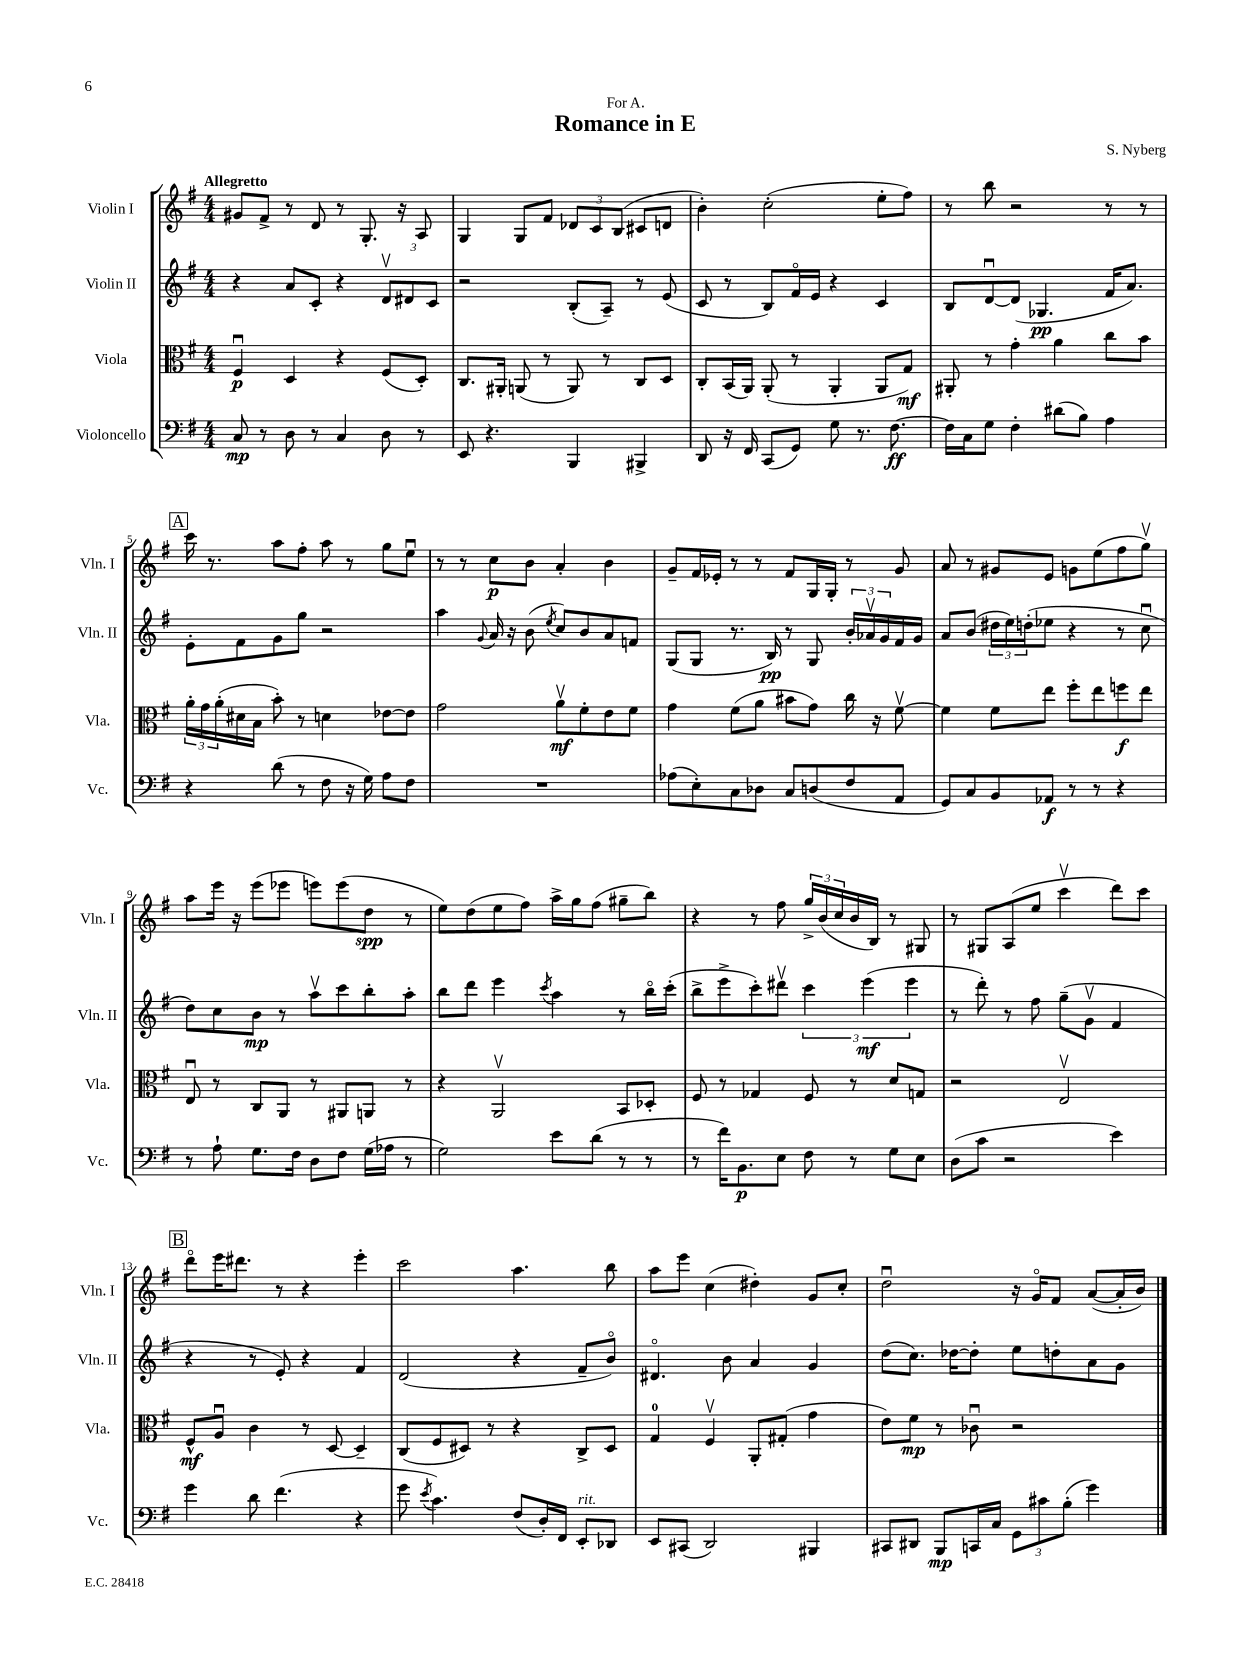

**kern	**dynam	**kern	**dynam	**kern	**dynam	**kern	**dynam
*part4	*part4	*part3	*part3	*part2	*part2	*part1	*part1
*staff4	*staff4	*staff3	*staff3	*staff2	*staff2	*staff1	*staff1
*I"Violoncello	*	*I"Viola	*	*I"Violin II	*	*I"Violin I	*
*I'Vc.	*	*I'Vla.	*	*I'Vln. II	*	*I'Vln. I	*
*clefF4	*	*clefC3	*	*clefG2	*	*clefG2	*
*k[f#]	*	*k[f#]	*	*k[f#]	*	*k[f#]	*
*M4/4	*	*M4/4	*	*M4/4	*	*M4/4	*
=1	=1	=1	=1	=1	=1	=1	=1
!	!	!	!	!	!	!LO:TX:a:B:t=Allegretto	!
8C/	mp	4F#u/	p	4r	.	8g#X/L	.
8r	.	.	.	.	.	8f#^/J	.
8D\	.	4D/	.	8a/L	.	8r	.
8r	.	.	.	8c'/J	.	8d/	.
4C/	.	4r	.	4r	.	8r	.
.	.	.	.	.	.	8.G'/	.
8D\	.	(8F#/L	.	12dv/L	.	.	.
.	.	.	.	.	.	16r	.
.	.	.	.	12d#X/	.	.	.
8r	.	8D'/J)	.	.	.	8A/	.
.	.	.	.	12c/J	.	.	.
=2	=2	=2	=2	=2	=2	=2	=2
8EE/	.	8.C/L	.	2r	.	4G/	.
4.r	.	.	.	.	.	.	.
.	.	16AA#X'/Jk	.	.	.	.	.
.	.	(8AAn/	.	.	.	8G/L	.
.	.	8r	.	.	.	8f#/J	.
4BBB/	.	8AA/)	.	(8B'/L	.	12d-X/L	.
.	.	.	.	.	.	12c/	.
.	.	8r	.	8A~/J)	.	.	.
.	.	.	.	.	.	(12B/J	.
4BBB#X^/	.	8C/L	.	8r	.	8c#X/L	.
.	.	8D/J	.	(8e/	.	8dn/J	.
=3	=3	=3	=3	=3	=3	=3	=3
8DD/	.	8C'/L	.	8c/	.	4b'\)	.
16r	.	(16BB/L	.	8r	.	.	.
16FF#/	.	16AA/JJ)	.	.	.	.	.
(8CC/L	.	(8AA'/	.	8B/L)	.	(2cc'\	.
8GG/J)	.	8r	.	16f#/L	.	.	.
.	.	.	.	16e/JJ	.	.	.
8G\	.	4AA'/	.	4r	.	.	.
8.r	.	.	.	.	.	.	.
.	.	8AA/L	.	4c/	.	8ee'\L	.
[8.F#\	ff	.	.	.	.	.	.
.	.	8G/J)	mf	.	.	8ff#\J)	.
=4	=4	=4	=4	=4	=4	=4	=4
16F#\LL]	.	8AA#X'/	.	8B/L	.	8r	.
16C\J	.	.	.	.	.	.	.
8G\J	.	8r	.	[8du/	.	8bb\	.
4F#'\	.	4g'\	.	(8d/J]	.	2r	.
.	.	.	.	4.G-X/	pp	.	.
(8d#X\L	.	4a\	.	.	.	.	.
8B\J)	.	.	.	.	.	.	.
4A\	.	8cc\L	.	16f#/KL	.	8r	.
.	.	.	.	8.a/J)	.	.	.
.	.	8b\J	.	.	.	8r	.
!!LO:LB:g=z
!!LO:REH:place=s1:t=A
=5	=5	=5	=5	=5	=5	=5	=5
4r	.	24a'\LL	.	8e'\L	.	16ccc\	.
.	.	24g\	.	.	.	.	.
.	.	.	.	.	.	8.r	.
.	.	(24a'\	.	.	.	.	.
.	.	16d#X\	.	8f#\	.	.	.
.	.	16B\JJ	.	.	.	.	.
(8d\	.	8b'\)	.	8g\	.	8aa\L	.
8r	.	8r	.	8gg\J	.	8ff#'\J	.
8F#\	.	4dn\	.	2r	.	8aa\	.
16r	.	.	.	.	.	8r	.
16G\)	.	.	.	.	.	.	.
8A\L	.	[8e-X\L	.	.	.	8gg\L	.
8F#\J	.	8e-\J]	.	.	.	8eeu\J	.
=6	=6	=6	=6	=6	=6	=6	=6
1r	.	2g\	.	4aa\	.	8r	.
.	.	.	.	.	.	8r	.
.	.	.	.	8qqg/	.	.	.
.	.	.	.	16a/	.	8cc\L	p
.	.	.	.	16r	.	.	.
.	.	.	.	(8b\	.	8b\J	.
.	.	.	.	8qee/	.	.	.
.	.	8av\L	mf	8cc/L)	.	4a'/	.
.	.	8f#'\	.	8b/	.	.	.
.	.	8e\	.	8a/	.	4b\	.
.	.	8f#\J	.	8fn/J	.	.	.
=7	=7	=7	=7	=7	=7	=7	=7
(8A-X\L	.	4g\	.	(8G/L	.	8g~/L	.
8E'\)	.	.	.	8G/J	.	16f#/L	.
.	.	.	.	.	.	16e-X'/JJ	.
8C\	.	(8f#\L	.	8.r	.	8r	.
8D-X\J	.	8a\J	.	.	.	8r	.
.	.	.	.	16B/)	pp	.	.
8C/L	.	8b#X\L	.	8r	.	8f#/L	.
(8Dn/	.	8g\J)	.	8G/	.	16G/L	.
.	.	.	.	.	.	16G'/JJ	.
8F#/	.	16cc\	.	24b'/LL	.	8r	.
.	.	.	.	24a-Xv/	.	.	.
.	.	16r	.	.	.	.	.
.	.	.	.	24g/	.	.	.
8AA/J	.	[8f#v\	.	16f#/	.	8g/	.
.	.	.	.	16g/JJ	.	.	.
=8	=8	=8	=8	=8	=8	=8	=8
8GG/L)	.	4f#\]	.	8a/L	.	8a/	.
8C/	.	.	.	(8b/J	.	8r	.
8BB/	.	8f#\L	.	24dd#X\LL	.	8g#X/L	.
.	.	.	.	24ee\)	.	.	.
.	.	.	.	(24ddn'\J	.	.	.
8AA-X/J	f	8ee\J	.	8ee-X\J	.	8e/J	.
8r	.	8ff#'\L	.	4r	.	8gn\L	.
8r	.	8ee\	.	.	.	(8ee\	.
4r	.	8ffn\	f	8r	.	8ff#\	.
.	.	8ee\J	.	8ccu\	.	8ggv\J)	.
!!LO:LB:g=z
=9	=9	=9	=9	=9	=9	=9	=9
8r	.	8Eu/	.	8dd\L)	.	8aa\L	.
8A`\	.	8r	.	8cc\	.	16eee\Jk	.
.	.	.	.	.	.	16r	.
8.G\L	.	8C/L	.	8b\J	mp	(8eee\L	.
.	.	8AA/J	.	8r	.	8eee-X\J	.
16F#\Jk	.	.	.	.	.	.	.
8D\L	.	8r	.	8aav\L	.	8eeen\L)	.
8F#\J	.	8AA#X/L	.	8ccc\	.	(8eee\	.
(16G\LL	.	8AAn/J	.	8bb'\	.	8dd\J	spp
16A-X\JJ	.	.	.	.	.	.	.
8r	.	8r	.	8aa'\J	.	8r	.
=10	=10	=10	=10	=10	=10	=10	=10
2G\)	.	4r	.	8bb\L	.	8ee\L)	.
.	.	.	.	8ddd\J	.	(8dd\	.
.	.	2AAv/	.	4eee\	.	8ee\	.
.	.	.	.	.	.	8ff#\J)	.
.	.	.	.	8qccc/	.	.	.
8e\L	.	.	.	4aa\	.	16aa^\LL	.
.	.	.	.	.	.	16gg\J	.
(8d\J	.	.	.	.	.	(8ff#\J	.
8r	.	8BB/L	.	8r	.	8gg#X~\L	.
8r	.	8D-X'/J	.	16bb\LL	.	8bb\J)	.
.	.	.	.	(16ccc'\JJ	.	.	.
=11	=11	=11	=11	=11	=11	=11	=11
8r	.	8F#/	.	8bb^\L	.	4r	.
16f#\KL)	.	8r	.	8eee^\	.	.	.
8.BB\	p	.	.	.	.	.	.
.	.	4G-X/	.	8ccc'\)	.	8r	.
8E\J	.	.	.	8ddd#Xv\J	.	8ff#\	.
8F#\	.	8F#/	.	6ccc\	.	24gg^/LL	.
.	.	.	.	.	.	(24b/	.
.	.	.	.	.	.	24cc/	.
8r	.	8r	.	.	.	16b/	.
.	.	.	.	(6eee\	mf	.	.
.	.	.	.	.	.	16B/JJ)	.
8G\L	.	8d/L	.	.	.	8r	.
.	.	.	.	6eee\	.	.	.
8E\J	.	8Gn/J	.	.	.	8G#X/	.
=12	=12	=12	=12	=12	=12	=12	=12
(8D\L	.	2r	.	8r	.	8r	.
8c\J	.	.	.	8ddd'\)	.	8G#X/L	.
2r	.	.	.	8r	.	(8A/	.
.	.	.	.	8ff#\	.	8ee/J	.
.	.	2Ev/	.	(8gg~\L	.	4cccv\	.
.	.	.	.	8gv\J	.	.	.
4e\)	.	.	.	4f#/	.	8ddd\L)	.
.	.	.	.	.	.	8ccc\J	.
!!LO:LB:g=z
!!LO:REH:place=s1:t=B
=13	=13	=13	=13	=13	=13	=13	=13
4g\	.	8F#^^/L	mf	4r	.	8ddd\L	.
.	.	8Au/J	.	.	.	16eee\K	.
.	.	.	.	.	.	8.ddd#X\J	.
8d\	.	4c\	.	8r	.	.	.
(4.f#\	.	.	.	8e'/)	.	8r	.
.	.	8r	.	4r	.	4r	.
.	.	[8D/	.	.	.	.	.
4r	.	4D~/]	.	4f#/	.	4eee'\	.
=14	=14	=14	=14	=14	=14	=14	=14
8g\	.	(8C/L	.	(2d/	.	2ccc\	.
8qe/	.	.	.	.	.	.	.
4.c\)	.	8F#/	.	.	.	.	.
.	.	8D#X/J)	.	.	.	.	.
.	.	8r	.	.	.	.	.
(8F#/L	.	4r	.	4r	.	4.aa\	.
16D'/L)	.	.	.	.	.	.	.
16FF#/JJ	.	.	.	.	.	.	.
!LO:TX:a:i:t=rit.	!	!	!	!	!	!	!
8EE'/L	.	8C^/L	.	8f#~/L	.	.	.
8DD-X/J	.	8D#/J	.	8b/J)	.	8bb\	.
=15	=15	=15	=15	=15	=15	=15	=15
8EE/L	.	4G/	.	4.d#X/	.	8aa\L	.
(8CC#X/J	.	.	.	.	.	8eee\J	.
2DD/)	.	4F#v/	.	.	.	(4cc\	.
.	.	.	.	8b\	.	.	.
.	.	8AA'/L	.	4a/	.	4dd#X'\)	.
.	.	(8G#X'/J	.	.	.	.	.
4BBB#X/	.	4g\	.	4g/	.	8g/L	.
.	.	.	.	.	.	8cc'/J	.
=16	=16	=16	=16	=16	=16	=16	=16
8CC#X/L	.	8e\L)	.	(8dd\L	.	2ddu\	.
8DD#X/J	.	8f#\J	mp	8.cc\J)	.	.	.
8BBB/L	mp	8r	.	.	.	.	.
.	.	.	.	[16dd-X\KL	.	.	.
16CCn/L	.	8c-Xu\	.	8dd-'\J]	.	.	.
16C/JJ	.	.	.	.	.	.	.
12GG\L	.	2r	.	8ee\L	.	16r	.
.	.	.	.	.	.	16g/KL	.
12c#X\	.	.	.	.	.	.	.
.	.	.	.	8ddn'\	.	8f#/J	.
(12B'\J	.	.	.	.	.	.	.
4g\)	.	.	.	8a\	.	([8a/L	.
.	.	.	.	8g\J	.	16a'/L]	.
.	.	.	.	.	.	16b/JJ)	.
==	==	==	==	==	==	==	==
*-	*-	*-	*-	*-	*-	*-	*-
